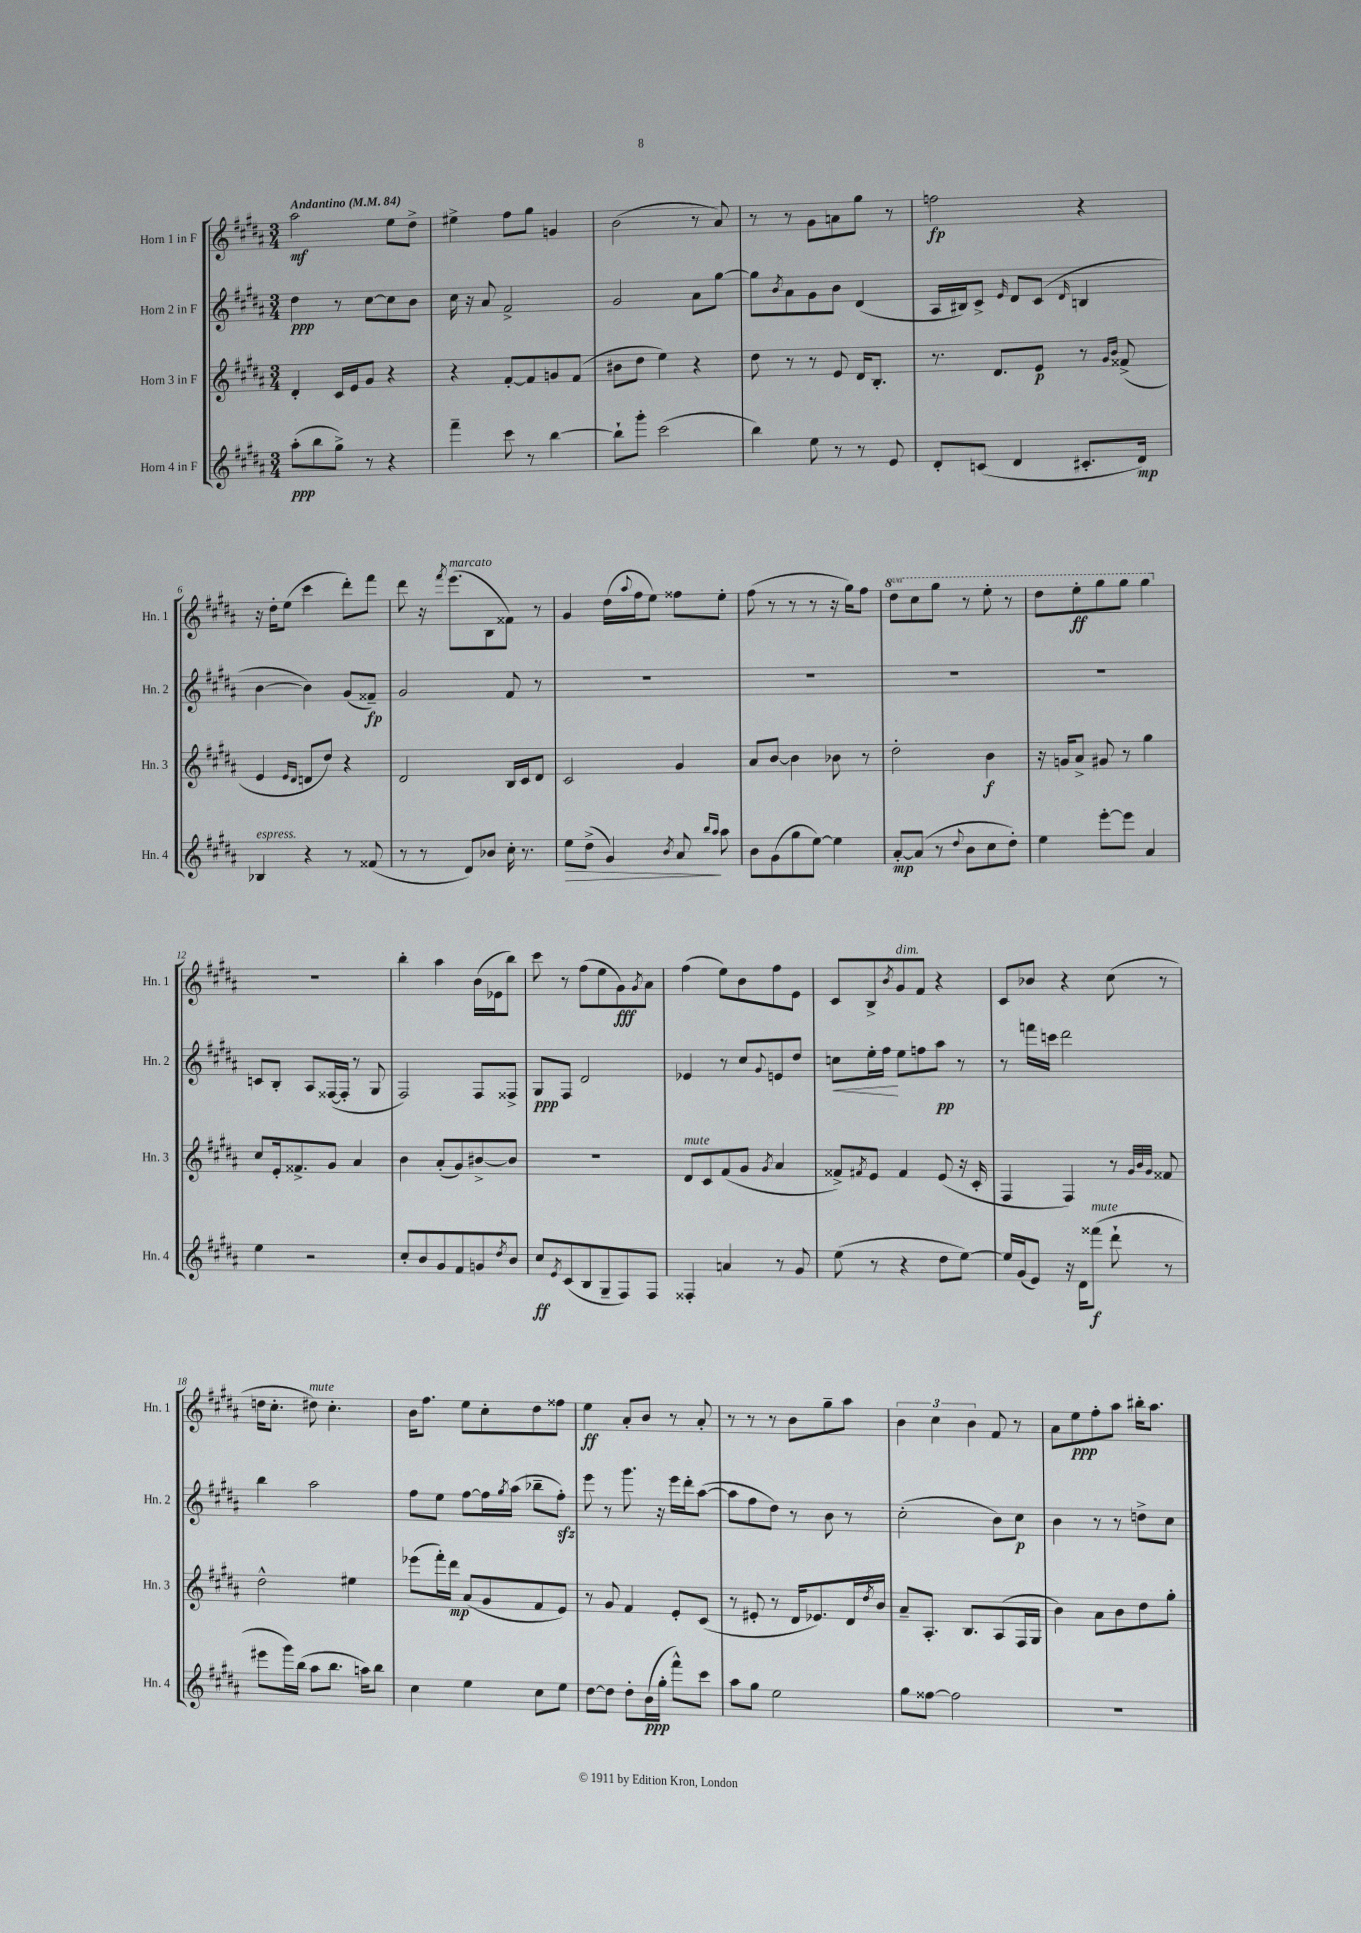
<<
\new StaffGroup <<
\new Staff = "s0" \with { instrumentName = "Horn 1 in F" shortInstrumentName = "Hn. 1" } {
    \clef treble \key b \major \numericTimeSignature \time 3/4 \set Staff.ottavationMarkups = #ottavation-simple-ordinals \tempo "Andantino" 4 = 84
    ais''2\mf e''8 dis''8-> |
    eis''4-> fis''8 gis''8 g'4 |
    b'2( r8 ais'8) |
    r8 r8 gis'8 a'8 gis''8 r8 |
    f''2\fp r4 |
    r16 dis''16-. e''8( cis'''4 dis'''8-.) fis'''8 |
    dis'''8 r16 \acciaccatura { fis'''8 } e'''8.^\markup { \italic "marcato" }( b8 fisis'8) r8 |
    gis'4 dis''16( \appoggiatura { ais''8 } fis''16 e''8) fisis''8 e''8-. |
    fis''8( r8 r8 r8 r16 gis''16) fis''8 |
    \ottava #1 dis'''8 cis'''8 gis'''8 r8 e'''8-. r8 |
    dis'''8 e'''8-.\ff gis'''8 gis'''8 gis'''4 \ottava #0 |
    R2. |
    b''4-. ais''4 b'16( ees'16 b''8) |
    cis'''8 r8 fis''8( e''8 gis'8\fff) \acciaccatura { gis'8 } ais'8 |
    fis''4( e''8) b'8 fis''8 e'8 |
    cis'8 b8-> \acciaccatura { b'8 } gis'8^\markup { \italic "dim." } fis'8 r4 |
    cis'8 bes'8 r4 cis''8( r8 |
    d''16 cis''8.-. dis''8^\markup { \italic "mute" }) cis''4.-. |
    b'16 fis''8. e''8 cis''8-. dis''8 fisis''8 |
    e''4\ff ais'8-. b'8 r8 ais'8-. |
    r8 r8 r8 b'8 gis''8-- ais''8 |
    \tuplet 3/2 { b'4 cis''4 b'4 } fis'8 r8 |
    ais'8 e''8\ppp fis''8-. ais''8 bis''16-. ais''8. \bar "|." |
}
\new Staff = "s1" \with { instrumentName = "Horn 2 in F" shortInstrumentName = "Hn. 2" } {
    \clef treble \key b \major \numericTimeSignature \time 3/4
    dis''4\ppp r8 cis''8~ cis''8 b'8 |
    cis''16 r16 ais'8 fis'2-> |
    gis'2 ais'8 gis''8~ |
    gis''8 \acciaccatura { b'8 } ais'8 gis'8 b'8 dis'4( |
    ais16 bis16) cis'8-> \grace { e'16 } dis'8 cis'8( \grace { dis'16 } b4 |
    b'4~ b'4) gis'8( fisis'8--\fp) |
    gis'2 fis'8 r8 |
    R2. |
    R2. |
    R2. |
    R2. |
    c'8 b8-. ais8 fisis16~( fisis16-. r8 gis8 |
    fis2) fis8 fisis8-> |
    gis8\ppp fis8 dis'2 |
    ees'4 r8 cis''8 \appoggiatura { gis'8 } e'8 dis''8 |
    c''8\< e''16-. fis''16\! e''8 f''8 ais''8\pp r8 |
    r8 f'''16 c'''16 dis'''2 |
    b''4 ais''2 |
    fis''8 e''8 fis''8~ fis''16 \acciaccatura { gis''8 } ais''16( bes''8-- fis''8-.\sfz) |
    e'''8 r8 gis'''8. r16 e'''16 dis'''16-. ais''8~( |
    ais''8 fis''8 dis''8) r8 b'8 r8 |
    cis''2-.( b'8) cis''8\p |
    b'4 r8 r8 d''8-> cis''8 \bar "|." |
}
\new Staff = "s2" \with { instrumentName = "Horn 3 in F" shortInstrumentName = "Hn. 3" } {
    \clef treble \key b \major \numericTimeSignature \time 3/4
    dis'4-. cis'16 e'16 gis'8 r4 |
    r4 fis'8~-. fis'8 g'8 fis'8( |
    bis'8 dis''8 e''4) r4 |
    dis''8 r8 r8 e'8 dis'16 b8.-. |
    r8. dis'8. e'8\p r8 \grace { gis'16 b'16 } fisis'8->( |
    e'4 \grace { e'16 dis'16 } d'8 dis''8) r4 |
    dis'2 b16 cis'16 dis'8 |
    cis'2 gis'4 |
    ais'8 b'8~ b'4 bes'8 r8 |
    dis''2-. b'4\f |
    r16 g'16 ais'8-> gis'8 r8 gis''4 |
    cis''8 e'16-. fisis'8.-> gis'8 ais'4 |
    b'4 ais'8-.( gis'8) bis'8~-> bis'8 |
    R2. |
    dis'8^\markup { \italic "mute" } cis'8 fis'8( gis'8 \acciaccatura { gis'8 } ais'4 |
    fisis'8->) \acciaccatura { fis'8 } e'8 fis'4 e'8( r16 cis'16-. |
    fis4 fis4) r8 \grace { gis'32 b'32 gis'32 } fisis'8 |
    dis''2-^ eis''4 |
    ees'''8( fis'''16-.) dis'''16\mp ais'8( gis'8 fis'8 e'8) |
    r8 gis'8 fis'4 e'8-. cis'8( |
    r8 eis'8-. r8 dis'16 ees'8.) dis'16 \acciaccatura { dis''8 } b'16 |
    ais'8-- ais8.-. b8. ais8( fis16 gis16 |
    b'4) ais'8 b'8 dis''8 gis''8-. \bar "|." |
}
\new Staff = "s3" \with { instrumentName = "Horn 4 in F" shortInstrumentName = "Hn. 4" } {
    \clef treble \key b \major \numericTimeSignature \time 3/4
    ais''8-.\ppp( b''8 gis''8->) r8 r4 |
    fis'''4-- cis'''8 r8 b''4~ |
    b''8-! gis'''8-. cis'''2( |
    b''4) e''8 r8 r8 e'8 |
    dis'8-. c'8( dis'4 cis'8.-. dis'16\mp) |
    bes4^\markup { \italic "espress." } r4 r8 fisis'8( |
    r8 r8 dis'8) bes'8 cis''16-. r8. |
    e''8\> dis''8->( gis'4) \acciaccatura { b'8 } ais'8\! \grace { b''16 ais''16 } ais''8 |
    b'8 gis'8( gis''8 e''8~) e''4 |
    ais'8~-.\mp ais'8( r8 \appoggiatura { dis''8 } b'8 cis''8 dis''8-.) |
    e''4 e'''8~-. e'''8 ais'4 |
    e''4 r2 |
    cis''8-. b'8 gis'8 fis'8 g'8 \acciaccatura { dis''8 } b'8 |
    cis''8\ff \acciaccatura { e'8 } cis'8( b8 gis8-- fis8) fis8 |
    fisis4-. a'4 r8 gis'8 |
    e''8( r8 r4 dis''8 e''8~) |
    e''16 gis'16( e'8) r16 dis'16 fisis'''8\f^\markup { \italic "mute" }( dis'''8-! r8 |
    eis'''8 gis'''16) b''16( ais''8 b''8. a''16) b''8 |
    cis''4 e''4 cis''8 e''8 |
    dis''8~ dis''8 dis''8-. b'16\ppp( gis''16-. fis'''8-^) cis'''8 |
    ais''8 gis''8 e''2 |
    gis''8 fisis''8~ fisis''2 |
    R2. \bar "|." |
}
>>
>>
